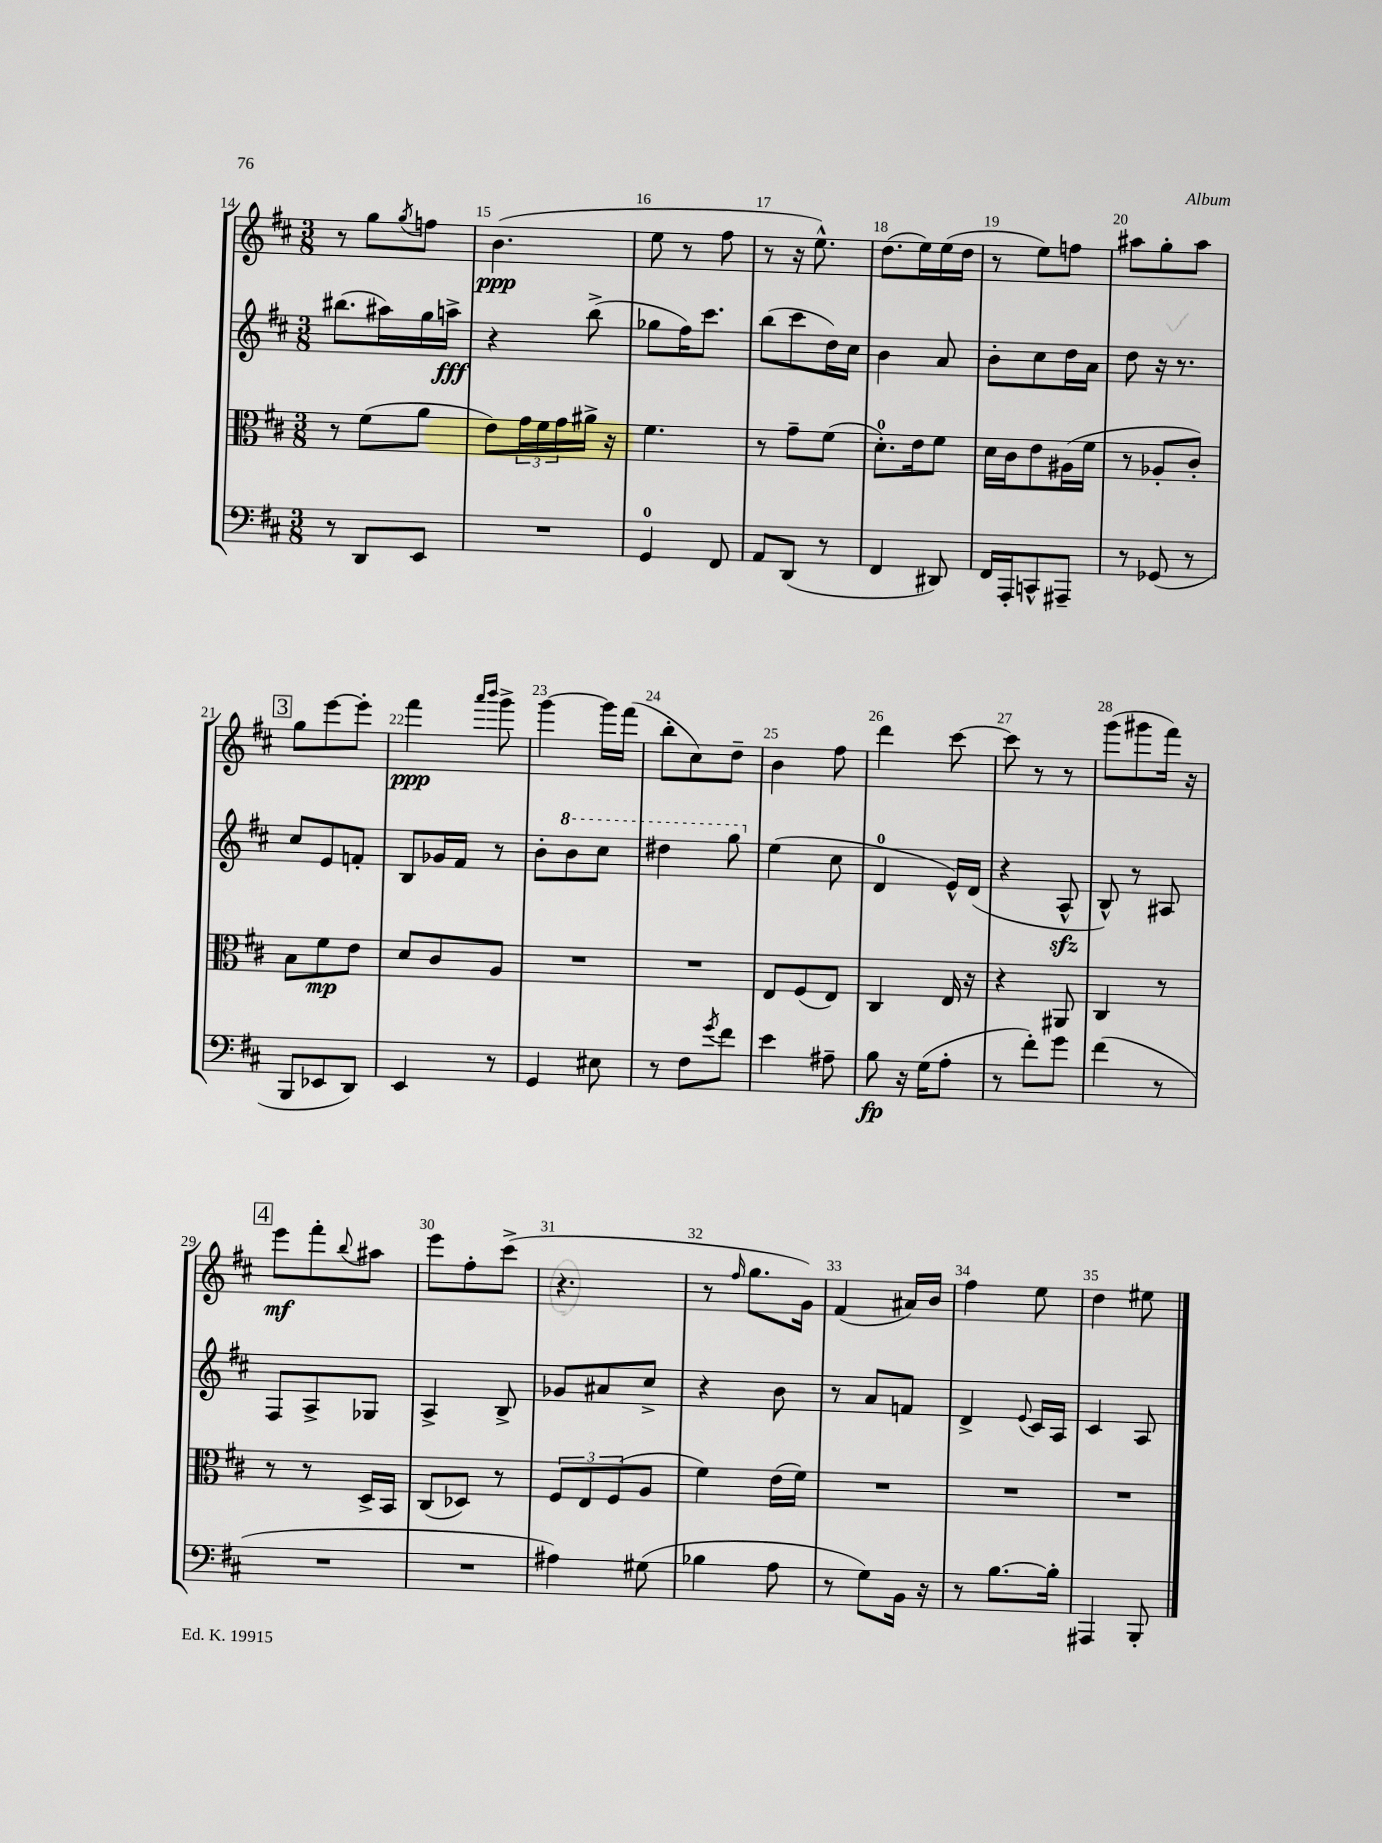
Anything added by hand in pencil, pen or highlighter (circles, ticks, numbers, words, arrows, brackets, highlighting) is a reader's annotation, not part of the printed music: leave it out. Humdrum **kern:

**kern	**kern	**kern	**kern
*staff4	*staff3	*staff2	*staff1
*clefF4	*clefC3	*clefG2	*clefG2
*k[f#c#]	*k[f#c#]	*k[f#c#]	*k[f#c#]
*M3/8	*M3/8	*M3/8	*M3/8
8r	8r	(8.bb#	8r
8DD	(8f#	.	8gg
.	.	16aa#)	.
.	.	.	8qgg
8EE	8a	16gg	8ff
.	.	16aa^	.
=	=	=	=
4.r	8e)	4r	(4.b
.	24g	.	.
.	24f#	.	.
.	24g	.	.
.	16a#^	(8bb^	.
.	16r	.	.
=	=	=	=
4GG	4.f#	8gg-	8ee
.	.	16ff#)	8r
.	.	8.ccc#	.
8FF#	.	.	8ff#
=	=	=	=
8AA	8r	(8bb	8r
(8DD	8g~	8ccc#	16r
.	.	.	8.ee^^)
8r	(8f#	16dd)	.
.	.	16cc#	.
=	=	=	=
4FF#	8.d')	4b	(8.dd
.	16e	.	16ee)
8DD#)	8f#	8a	(16ee
.	.	.	16dd
=	=	=	=
16FF#	16d	8b'	8r
16AAA'	16c#	.	.
8CC^^	8e	8cc#	8ee)
8AAA#~	(16A#	16dd	8ff
.	16f#	16a	.
=	=	=	=
8r	8r	8dd	8aa#
(8GG-	8A-'	16r	8gg'
.	.	8.r	.
8r	8c#')	.	8aa#
=	=	=	=
8BBB	8B	8cc#	8gg
8EE-	8f#	8e	[8eee
8DD)	8e	8f'	8eee']
=	=	=	=
4EE	8d	8B	4fff#
.	8c#	16g-	.
.	.	16f#	.
.	.	.	16qqaaa
.	.	.	16qqbbb
8r	8A	8r	8ggg^
=	=	=	=
4GG	4.r	8b'	[4ggg
.	.	8bb	.
8E#	.	8ccc#	16ggg]
.	.	.	(16fff#
=	=	=	=
8r	4.r	4ddd#	8bb'
8F#	.	.	8cc#)
8qg	.	.	.
8f#	.	8ggg	8dd~
=	=	=	=
4e	8E	(4ee	4b
.	(8F#	.	.
8A#~	8E)	8cc#	8ff#
=	=	=	=
8B	4C#	4d	4ddd
16r	.	.	.
(16G	.	.	.
8A'	16E	16e^^)	[8ccc#
.	16r	(16d	.
=	=	=	=
8r	4r	4r	8ccc#]
8f#')	.	.	8r
8g	8AA#	8A^^	8r
=	=	=	=
(4f#	4C#	8B^^)	(8ggg
.	.	8r	8ggg#
8r	8r	8A#	16fff#)
.	.	.	16r
=	=	=	=
4.r	8r	8F#	8eee
.	8r	8A^	8fff#'
.	.	.	8qqbb
.	16D^	8G-	8aa#
.	16BB	.	.
=	=	=	=
4.r	(8C#	4A^	8eee
.	8D-)	.	8ff#'
.	8r	8B^	(8ccc#^
=	=	=	=
4A#)	12F#	8g-	4.r
.	12E	.	.
.	.	8a#	.
.	(12F#	.	.
(8G#	8A	8cc#^	.
=	=	=	=
4B-	4f#)	4r	8r
.	.	.	16qqff#
.	.	.	8.gg
8A	(16e	8b	.
.	16f#)	.	16g)
=	=	=	=
8r	4.r	8r	(4f#
8G)	.	8a	.
16BB	.	8f	16a#)
16r	.	.	16b
=	=	=	=
8r	4.r	4d^	4ff#
[8.B	.	.	.
.	.	8qqe	.
.	.	16c#	8ee
16B']	.	16A	.
=	=	=	=
4AAA#	4.r	4c#	4dd
8BBB'	.	8A	8ee#
==	==	==	==
*-	*-	*-	*-
